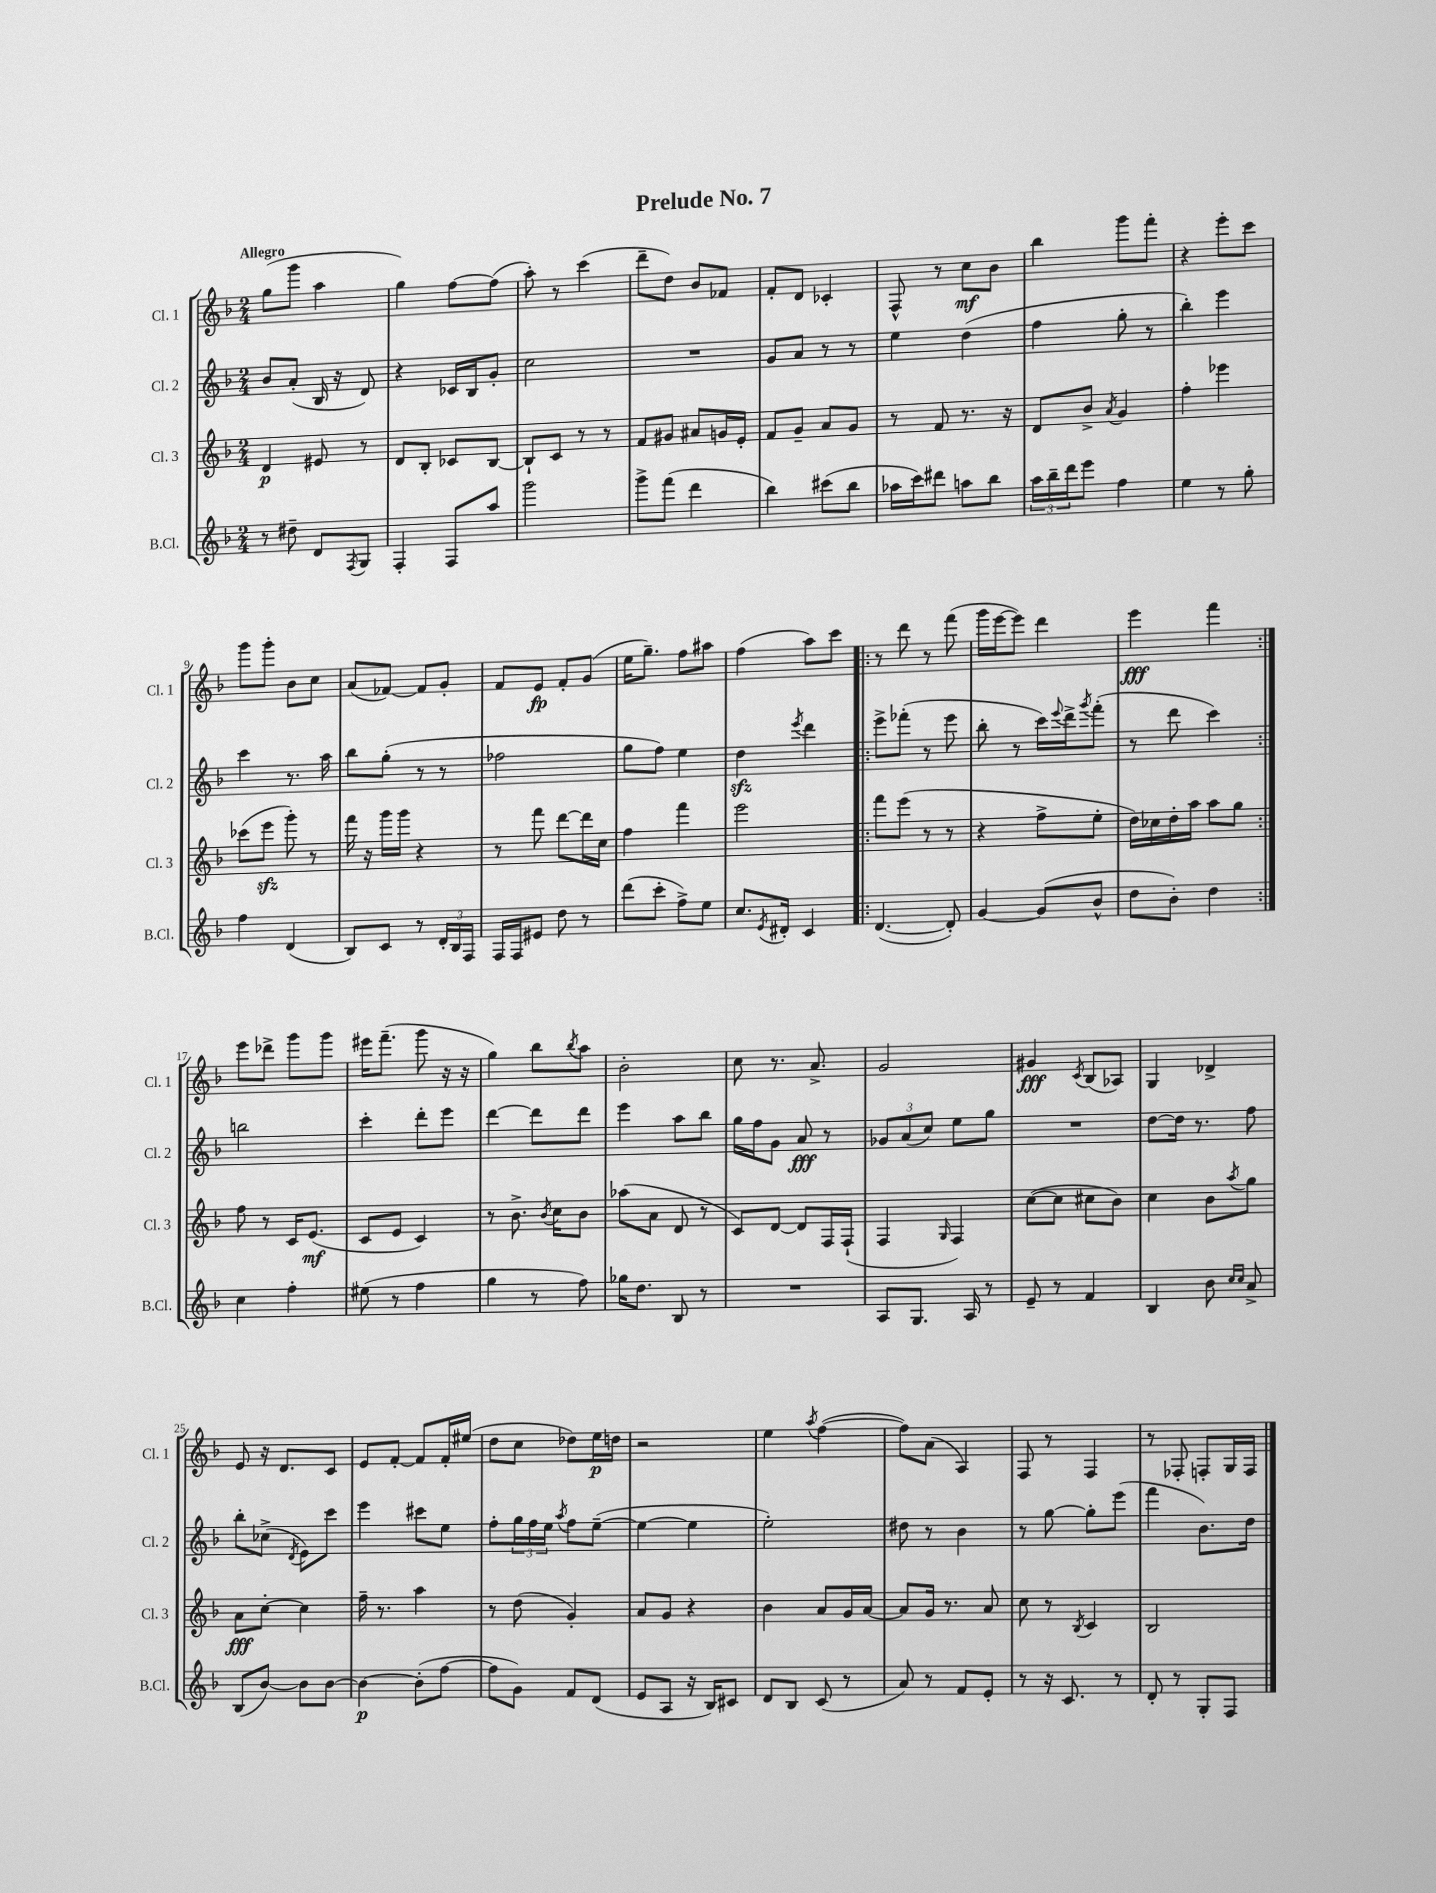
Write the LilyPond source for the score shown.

\header { title = "Prelude No. 7" }
<<
\new StaffGroup <<
\new Staff = "s0" \with { instrumentName = "Cl. 1" shortInstrumentName = "Cl. 1" } {
    \clef treble \key f \major \numericTimeSignature \time 2/4 \tempo "Allegro"
    g''8( g'''8 a''4 |
    g''4) f''8~ f''8( |
    a''8-.) r8 c'''4( |
    d'''8-- d''8) bes'8 fes'8 |
    f'8-. d'8 ces'4-. |
    f8-^ r8 c''8\mf bes'8 |
    bes''4 g'''8 f'''8-. |
    r4 e'''8-. c'''8 |
    g'''8 g'''8-. bes'8 c''8 |
    a'8( fes'8~) fes'8 g'8-. |
    f'8 e'8\fp f'8-. g'8( |
    e''16 g''8.--) f''8 ais''8 |
    f''4( a''8) c'''8 |
    \repeat volta 2 { r8 d'''8 r8 f'''8( |
    g'''16 e'''16~ e'''8) d'''4 |
    e'''4\fff f'''4 | }
    e'''8 des'''8-> g'''8 g'''8 |
    eis'''16 f'''8.--( g'''8 r16 r16 |
    g''4) bes''8 \acciaccatura { bes''8 } a''8 |
    bes'2-. |
    c''8 r8. a'8.-> |
    g'2 |
    gis'4\fff \acciaccatura { c'8 } bes8( aes8) |
    g4 des'4-> |
    e'8 r16 d'8. c'8 |
    e'8 f'8~-. f'8 f'16-. eis''16( |
    d''8 c''8 des''8) e''16\p d''16 |
    r2 |
    e''4 \acciaccatura { a''8 } f''4~( |
    f''8) a'8( a4) |
    f8 r8 f4 |
    r8 fes8-. f8-. g16 f16 \bar "|." |
}
\new Staff = "s1" \with { instrumentName = "Cl. 2" shortInstrumentName = "Cl. 2" } {
    \clef treble \key f \major \numericTimeSignature \time 2/4
    bes'8 a'8-.( bes16 r16 d'8) |
    r4 ces'16 bes16 g'8-. |
    c''2 |
    R2 |
    g'8 a'8 r8 r8 |
    e''4 d''4( |
    f''4 g''8-. r8 |
    bes''4-.) e'''4 |
    c'''4 r8. a''16 |
    bes''8 g''8-.( r8 r8 |
    fes''2 |
    g''8 f''8) e''4 |
    d''4\sfz \acciaccatura { e'''8 } d'''4 |
    \repeat volta 2 { e'''8-> fes'''8-.( r8 e'''8 |
    bes''8-. r8 c'''16) \appoggiatura { e'''8 } d'''16-> \acciaccatura { g'''8 } f'''8-.( |
    r8 d'''8 c'''4) | }
    b''2 |
    c'''4-. d'''8-. e'''8 |
    d'''4~ d'''8 d'''8 |
    e'''4 a''8 bes''8 |
    g''16 f''16 g'8 a'8\fff r8 |
    \tuplet 3/2 { ges'8 a'8( c''8) } e''8 g''8 |
    R2 |
    d''8~ d''16 r8. f''8 |
    bes''8-. ces''8->( \acciaccatura { d'8 } e'8) c'''8 |
    e'''4 cis'''8 e''8 |
    f''8-. \tuplet 3/2 { g''16 f''16 e''16 } \acciaccatura { a''8 } f''8 e''8~--( |
    e''4~ e''4 |
    e''2-.) |
    dis''8 r8 bes'4 |
    r8 g''8~ g''8-. e'''8( |
    f'''4 bes'8.) d''16 \bar "|." |
}
\new Staff = "s2" \with { instrumentName = "Cl. 3" shortInstrumentName = "Cl. 3" } {
    \clef treble \key f \major \numericTimeSignature \time 2/4
    d'4\p eis'8 r8 |
    d'8 bes8-. ces'8 bes8~ |
    bes8-! c'8 r8 r8 |
    f'8 gis'8 ais'8 g'16 e'16-. |
    f'8 g'8-- a'8 g'8 |
    r8 f'8 r8. r16 |
    d'8 bes'8-> \acciaccatura { a'8 } g'4 |
    f''4-. ees'''4 |
    ces'''8( e'''8\sfz g'''8-.) r8 |
    f'''16 r16 g'''16 g'''16 r4 |
    r8 f'''8 d'''8~ d'''16 c''16 |
    f''4 f'''4 |
    e'''2 |
    \repeat volta 2 { f'''8 e'''8( r8 r8 |
    r4 f''8-> e''8-. |
    d''16) ces''16 d''16-. a''16 a''8 g''8 | }
    f''8 r8 c'16 e'8.\mf( |
    c'8 e'8 c'4) |
    r8 bes'8.-> \acciaccatura { bes'8 } c''16 bes'8 |
    aes''8( a'8 d'8 r8 |
    c'8) d'8~ d'8 f16 f16-!( |
    f4 \grace { g16 } f4) |
    c''8~( c''8 cis''8 bes'8) |
    c''4 bes'8 \acciaccatura { a''8 } g''8 |
    a'8\fff c''8~-. c''4 |
    f''16-- r8. a''4 |
    r8 d''8( g'4-.) |
    a'8 g'8 r4 |
    bes'4 a'8 g'16 a'16~ |
    a'8 g'16 r8. a'8 |
    c''8 r8 \acciaccatura { bes8 } c'4 |
    bes2 \bar "|." |
}
\new Staff = "s3" \with { instrumentName = "B.Cl." shortInstrumentName = "B.Cl." } {
    \clef treble \key f \major \numericTimeSignature \time 2/4
    r8 dis''8-- d'8 \acciaccatura { f8 } g8 |
    f4-. f8 a''8 |
    g'''2 |
    g'''8-> f'''8( d'''4 |
    bes''4) cis'''8( bes''8 |
    aes''16 c'''16) dis'''8 a''8 bes''8 |
    \tuplet 3/2 { a''16 bes''16-- d'''16 } e'''8 f''4 |
    e''4 r8 g''8-. |
    f''4 d'4( |
    bes8) c'8 r8 \tuplet 3/2 { d'16-. bes16 f16 } |
    f16 f16 eis'8 d''8 r8 |
    d'''8( c'''8-. f''8->) e''8 |
    c''8. \acciaccatura { e'8 } dis'16-. c'4 |
    \repeat volta 2 { d'4.~( d'8-.) |
    g'4~ g'8( bes'8-^ |
    d''8 bes'8-.) d''4 | }
    c''4 f''4-. |
    eis''8( r8 f''4 |
    g''4 r8 f''8) |
    ges''16 d''8. bes8 r8 |
    R2 |
    a8 g8. a16 r8 |
    e'8-- r8 f'4 |
    bes4 bes'8 \grace { c''16 c''16 } a'8-> |
    bes8( bes'8~) bes'8 bes'8~ |
    bes'4~\p bes'8-.( f''8~ |
    f''8 g'8) f'8 d'8( |
    e'8 a8 r16 bes16) cis'8 |
    d'8 bes8 c'8( r8 |
    a'8) r8 f'8 e'8-. |
    r8 r16 c'8. r8 |
    d'8-. r8 g8-. f8 \bar "|." |
}
>>
>>
